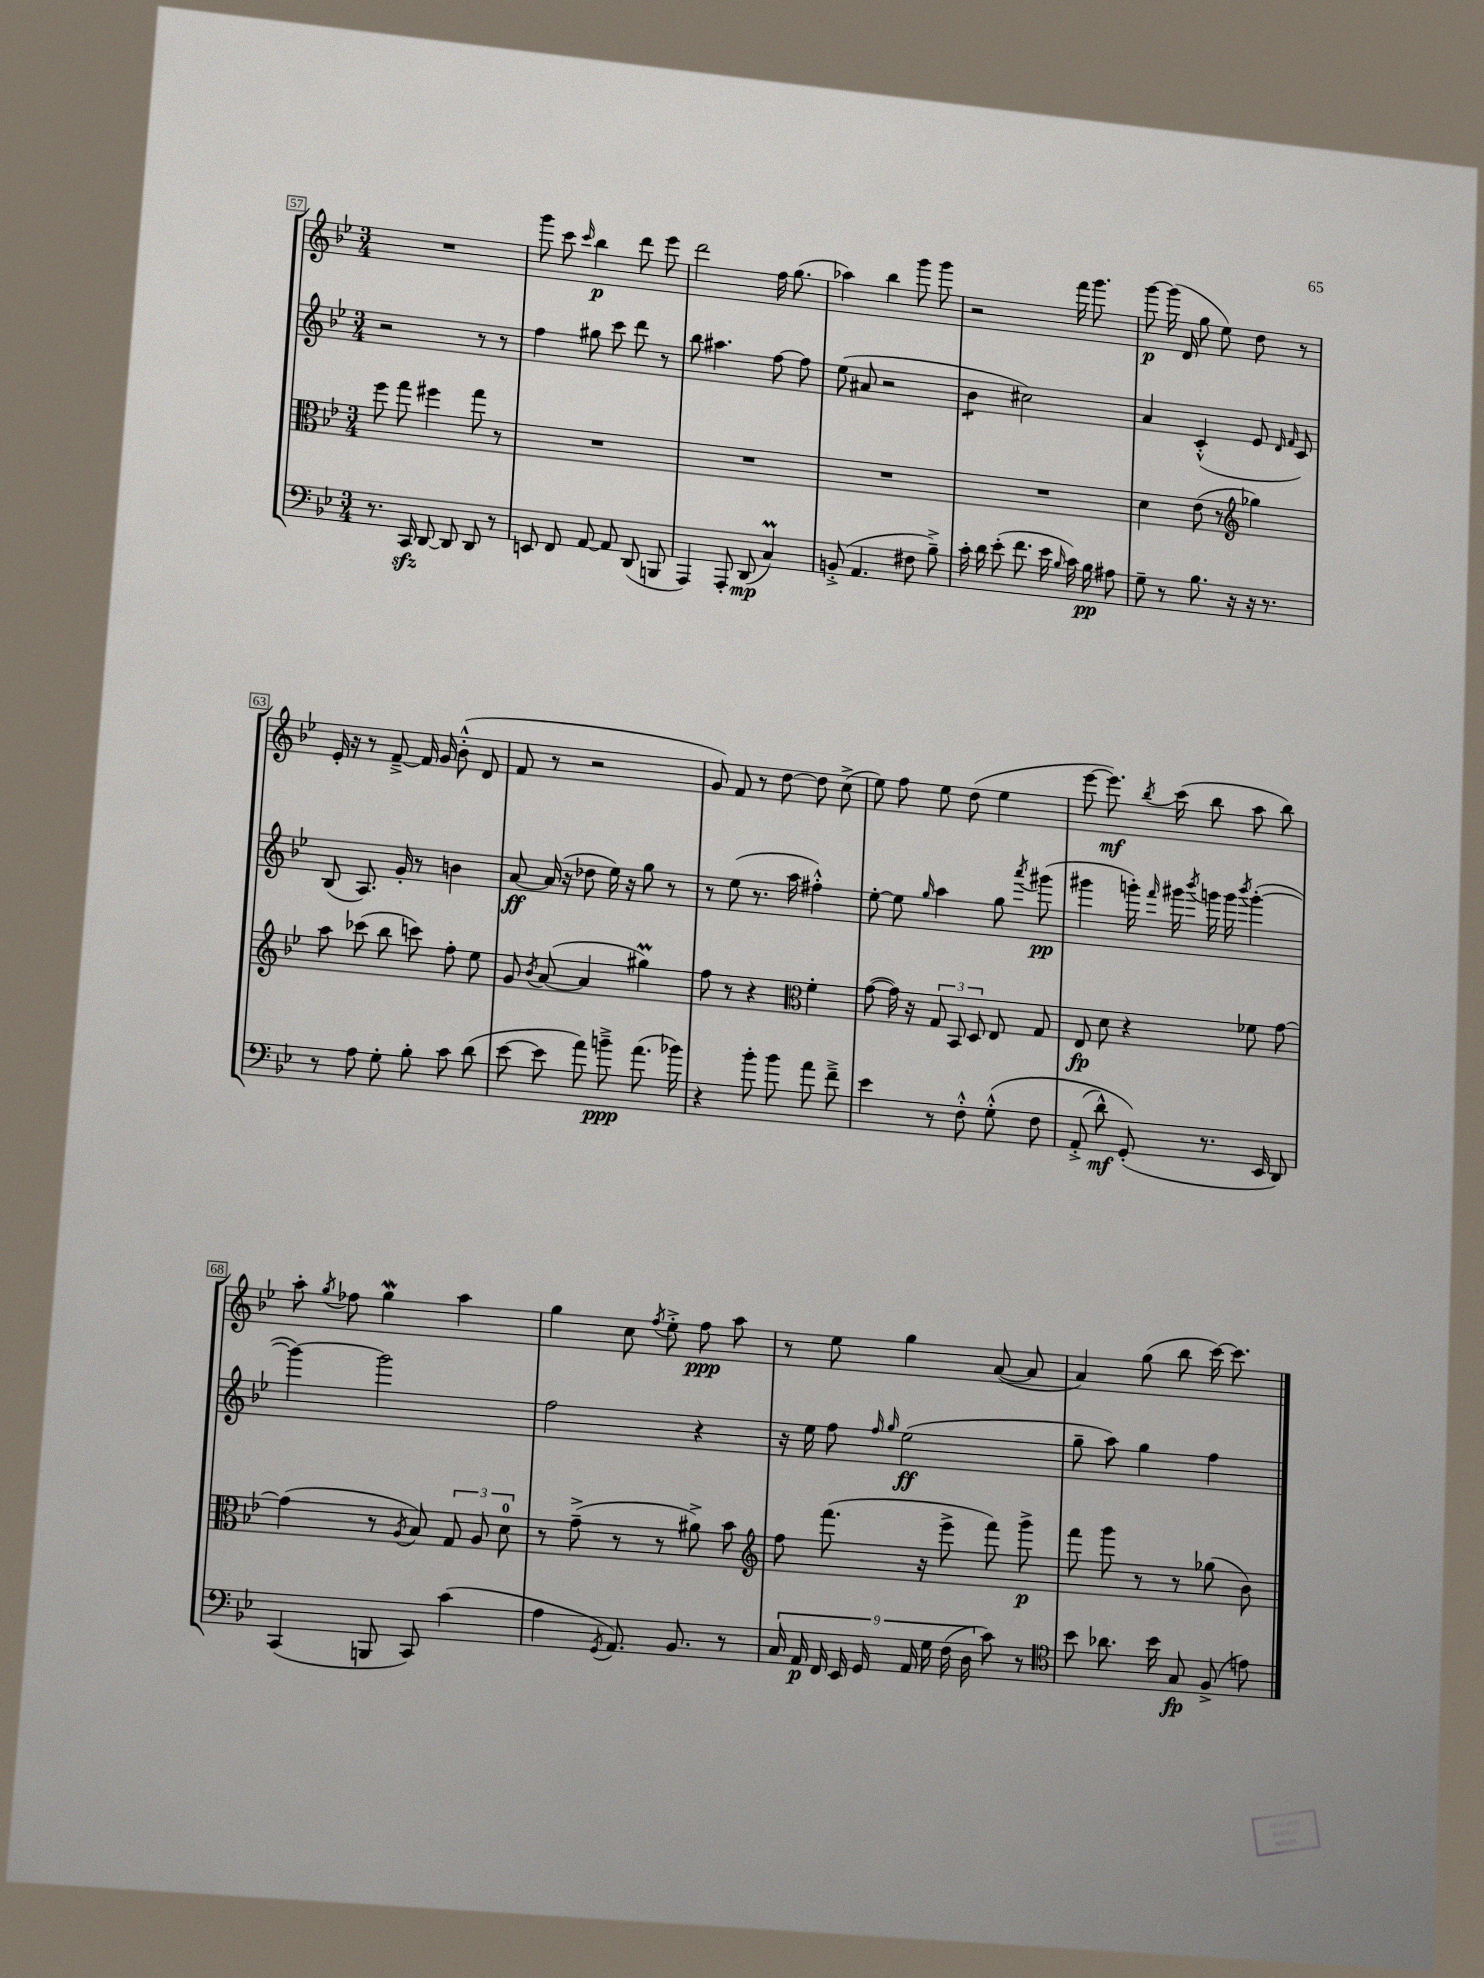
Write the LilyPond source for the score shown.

<<
\new StaffGroup <<
\new Staff = "s0" {
    \clef treble \key bes \major \numericTimeSignature \time 3/4
    \autoBeamOff R2. |
    g'''8 c'''8 \grace { c'''16 } bes''4\p d'''8 ees'''8 |
    d'''2 f''16 g''8.( |
    aes''4) bes''4 g'''8 g'''8 |
    r2 f'''16 g'''8. |
    g'''8~\p g'''16( d'16 g''8 ees''8) d''8 r8 |
    ees'16-. r16 r8 f'8~---> f'16 g'16 bes'8-.-^( d'8 |
    f'8 r8 r2 |
    g'8) f'8 r8 d''8~ d''8 c''8->( |
    ees''8) f''8 ees''8 d''8( ees''4 |
    ees'''8~ ees'''8.\mf) \acciaccatura { bes''8 } c'''16( bes''8 a''8 bes''8) |
    a''8-. \acciaccatura { g''8 } fes''8 g''4\mordent a''4 |
    g''4 c''8 \acciaccatura { f''8 } ees''8-.-> f''8\ppp a''8 |
    r8 ees''8 g''4 a'8~( a'8 |
    a'4) g''8( bes''8 c'''16~) c'''8. \bar "|." |
}
\new Staff = "s1" {
    \clef treble \key bes \major \numericTimeSignature \time 3/4
    \autoBeamOff r2 r8 r8 |
    f''4 gis''8 c'''8 d'''8 r8 |
    bes''8 ais''4. f''8~ f''8 |
    ees''8( ais'8 r2 |
    bes'4:8 cis''2) |
    a'4 c'4-.-^( ees'8 \grace { d'16 f'16 } c'8) |
    bes8( a8.) g'16-. r8 b'4 |
    a'8~\ff a'16( r16 des''8 ees''16) r16 g''8 r8 |
    r8 ees''8( r8. a''16 fis''4-.-^) |
    ees''8~-. ees''8 \grace { g''16 } a''4 g''8 \acciaccatura { a'''8 } gis'''8\pp( |
    gis'''4 g'''16-.) \grace { f'''16 } gis'''16 \acciaccatura { bes'''8 } g'''16 g'''16 \acciaccatura { bes'''8 } g'''4~-.( |
    g'''4~) g'''2 |
    f''2 r4 |
    r16 ees''16 f''8 \grace { f''16 g''16 } ees''2\ff( |
    g''8-- a''8) g''4 f''4 \bar "|." |
}
\new Staff = "s2" {
    \clef alto \key bes \major \numericTimeSignature \time 3/4
    \autoBeamOff f''8 g''8 fis''4 g''8 r8 |
    R2. |
    R2. |
    R2. |
    R2. |
    d'4 ees'8( r8 \clef treble ges''4) |
    a''8 ces'''8( bes''8 c'''8) f''8-. ees''8 |
    g'8 \acciaccatura { bes'8 } a'8~( a'4 gis''4\prall) |
    f''8 r8 r4 \clef alto f'4-. |
    g'8~( g'16) r16 \tuplet 3/2 { g8 bes,8 d8 } ees8 g8 |
    ees8\fp d'8 r4 fes'8 g'8~ |
    g'4( r8 \acciaccatura { a8 } bes8) \tuplet 3/2 { g8 a8 d'8-0 } |
    r8 g'8--->( r8 r8 ais'8->) bes'8 |
    \clef treble f''8 f'''8.( r16 ees'''8-> f'''8) g'''8->\p |
    f'''8 g'''8 r8 r8 ges''8( bes'8) \bar "|." |
}
\new Staff = "s3" {
    \clef bass \key bes \major \numericTimeSignature \time 3/4
    \autoBeamOff r8. c,16\sfz d,8~ d,8 d,8 r8 |
    e,8 f,8 a,8~ a,8 d,8( b,,8 |
    a,,4) a,,8-. d,8\mp( c4\prall) |
    b,8-.->( a,4. fis8 bes8--->) |
    c'16-. d'16 ees'8-.( f'8. ees'16 \grace { bes16 } c'16) bes16\pp ais8 |
    g8-- r8 bes8. r16 r16 r8. |
    r8 a8 g8-. bes8-. c'8 d'8( |
    ees'8~ ees'8 a'8) b'8--->\ppp a'8.( bes'16) |
    r4 bes'8-. bes'8 a'8 f'8---> |
    ees'4 r8 f8-.-^ g8-.-^\( f8 |
    a,8-.->( d'8-^\mf) g,8-.(\) r8. ees,16 d,8) |
    c,4( b,,8 c,8) c'4( |
    a4 \acciaccatura { g,8 } a,8.) bes,8. r8 |
    \tuplet 9/8 { c16 a,16\p f,16 ees,16 g,16 a,16 g16 f16( d16 } c'8) r8 |
    \clef tenor bes'8 aes'8. bes'16 g8\fp f8->( e'8) \bar "|." |
}
>>
>>
\layout { \context { \Score currentBarNumber = #57 \override BarNumber.stencil = #(make-stencil-boxer 0.1 0.3 ly:text-interface::print) } }
